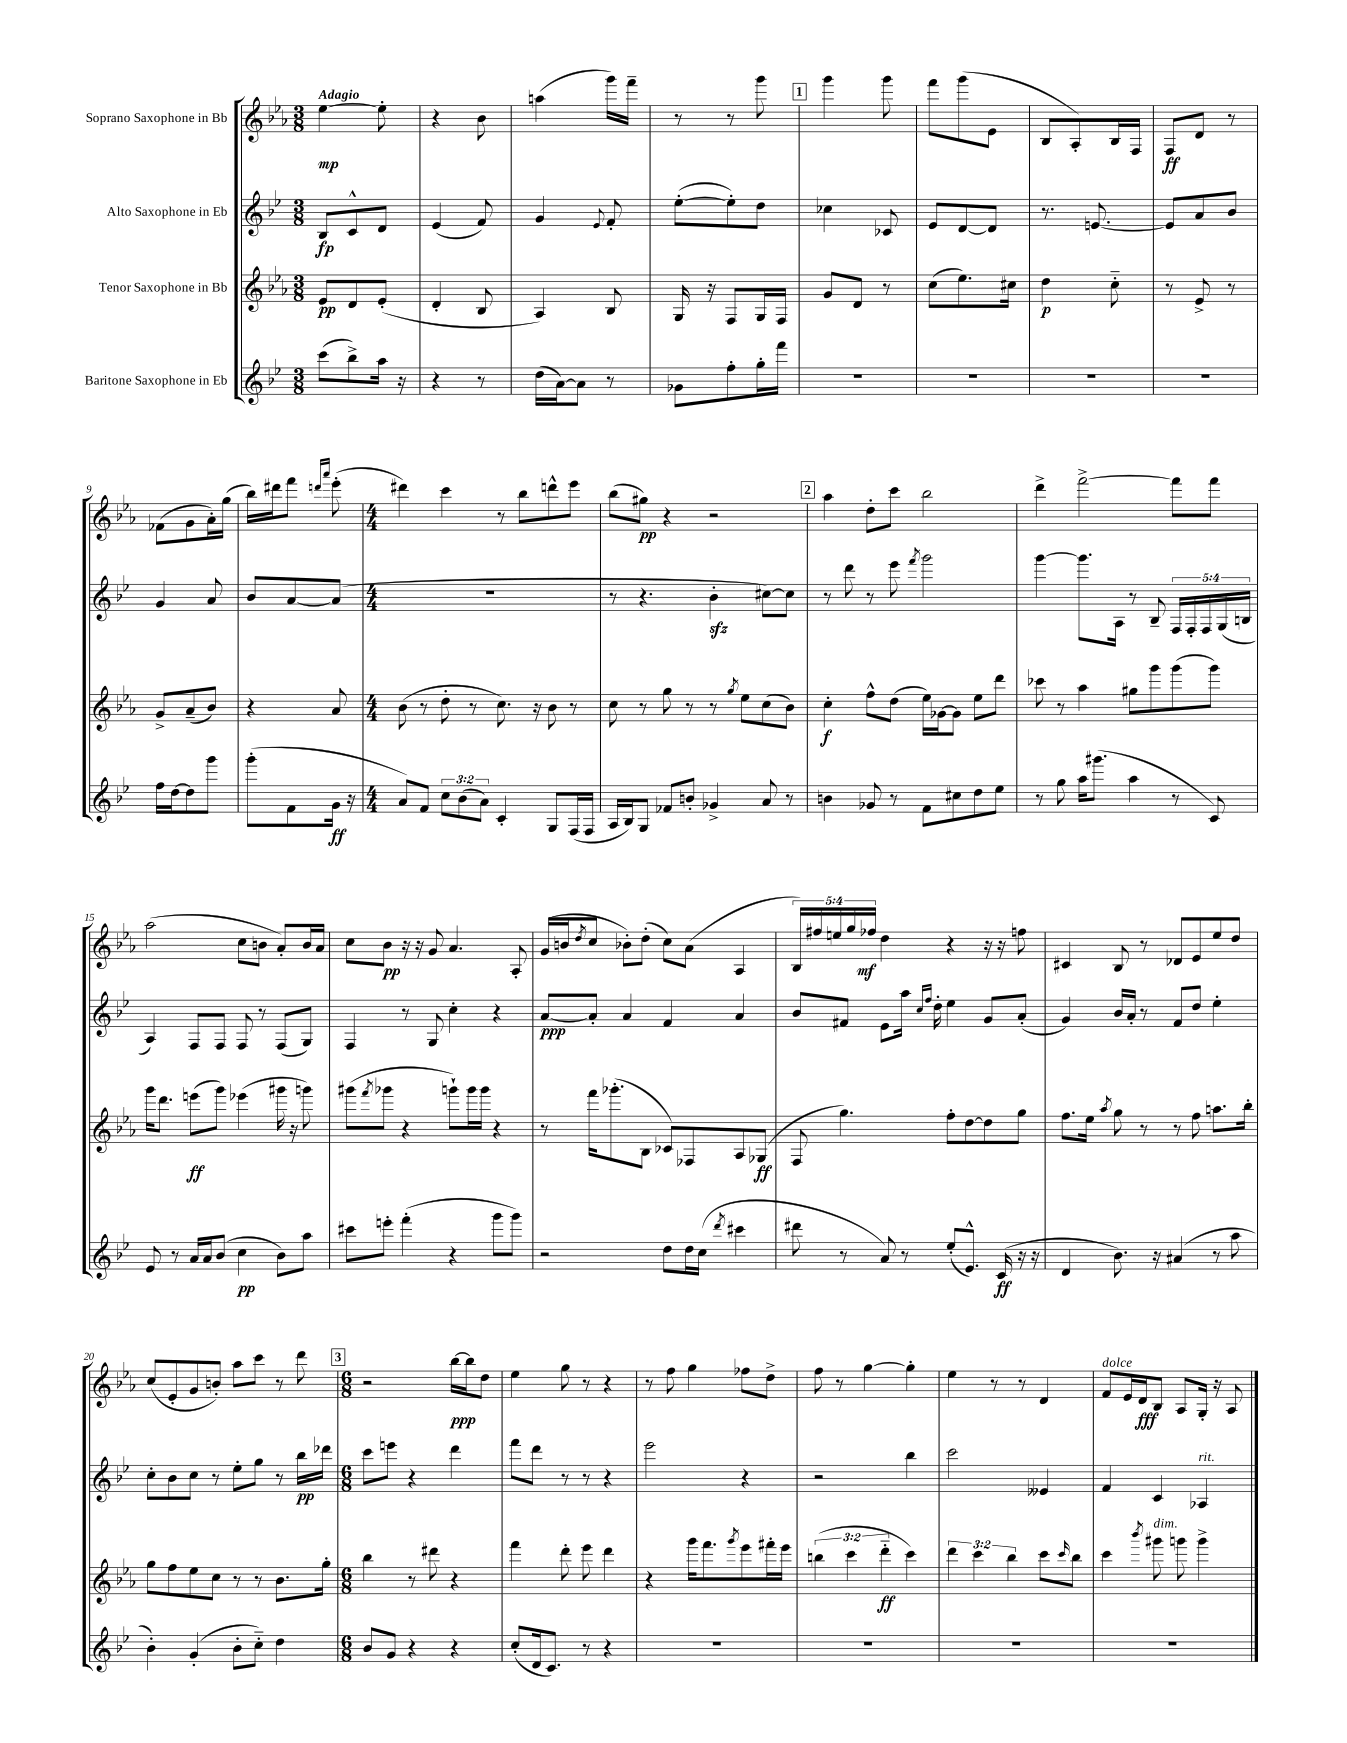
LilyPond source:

<<
\new StaffGroup <<
\new Staff = "s0" \with { instrumentName = "Soprano Saxophone in Bb" } {
    \clef treble \key ees \major \numericTimeSignature \time 3/8 \override Staff.TupletNumber.text = #tuplet-number::calc-fraction-text \tempo "Adagio"
    ees''4~\mp ees''8-. |
    r4 bes'8 |
    a''4( g'''16) f'''16-- |
    r8 r8 g'''8 |
    \mark \markup { \box "1" } g'''4 g'''8 |
    f'''8 g'''8( ees'8 |
    bes8 aes8-.) bes16 f16 |
    f8\ff d'8 r8 |
    fes'8( g'8 aes'16-.) g''16( |
    bes''16) dis'''16 f'''8 \grace { d'''16 aes'''16 } ees'''8-.( |
    \numericTimeSignature \time 4/4 dis'''4) c'''4 r8 bes''8 d'''8-^ ees'''8 |
    bes''8( gis''8\pp) r4 r2 |
    \mark \markup { \box "2" } aes''4 d''8-. c'''8 bes''2 |
    d'''4-> f'''2~-> f'''8 f'''8 |
    aes''2( c''8 b'8 aes'8-.) b'16 aes'16 |
    c''8 bes'8\pp r16 r16 g'8 aes'4. aes8-. |
    g'16( b'16 \acciaccatura { d''8 } c''8 bes'8-.) d''8-.( c''8) aes'8( aes4 |
    \tuplet 5/4 { bes16) fis''16 e''16 g''16 fes''16\mf } d''4 r4 r16 r16 f''8 |
    cis'4 bes8 r8 des'8 ees'8 ees''8 d''8 |
    c''8( ees'8-. g'8 b'8-.) aes''8 c'''8 r8 d'''8 |
    \mark \markup { \box "3" } \numericTimeSignature \time 6/8 r2 bes''16~\ppp bes''16 d''8 |
    ees''4 g''8 r8 r4 |
    r8 f''8 g''4 fes''8 d''8-> |
    f''8 r8 g''4~ g''4-. |
    ees''4 r8 r8 d'4 |
    f'8^\markup { \italic "dolce" } ees'16 d'16\fff bes8 aes8 g16-. r16 aes8 \bar "|." |
}
\new Staff = "s1" \with { instrumentName = "Alto Saxophone in Eb" } {
    \clef treble \key bes \major \numericTimeSignature \time 3/8 \override Staff.TupletNumber.text = #tuplet-number::calc-fraction-text
    bes8\fp c'8-^ d'8 |
    ees'4( f'8) |
    g'4 \appoggiatura { ees'8 } f'8-. |
    ees''8~-.( ees''8-.) d''8 |
    \mark \markup { \box "1" } ces''4 ces'8 |
    ees'8 d'8~ d'8 |
    r8. e'8.~ |
    e'8 a'8 bes'8 |
    g'4 a'8 |
    bes'8 a'8~ a'8( |
    \numericTimeSignature \time 4/4 R1 |
    r8 r4. bes'4-.\sfz cis''8~) cis''8 |
    \mark \markup { \box "2" } r8 d'''8 r8 ees'''8 \acciaccatura { f'''8 } g'''2 |
    g'''4~ g'''8. a16 r8 bes8-- \tuplet 5/4 { f16 f16-. f16 g16( b16 } |
    a4) f8 f8 f8 r8 f8( g8) |
    f4 r8 g8 c''4-. r4 |
    a'8~\ppp a'8-. a'4 f'4 a'4 |
    bes'8 fis'8 ees'8 a''16 \grace { c''16 f''16 } d''16-. ees''4 g'8 a'8-.( |
    g'4) bes'16 a'16-. r8 f'8 d''8 ees''4-. |
    c''8-. bes'8 c''8 r8 ees''8-. g''8 r8 bes''16\pp des'''16 |
    \mark \markup { \box "3" } \numericTimeSignature \time 6/8 c'''8 e'''8 r4 d'''4 |
    f'''8 d'''8 r8 r8 r4 |
    ees'''2 r4 |
    r2 bes''4 |
    c'''2 eeses'4 |
    f'4 c'4 aes4^\markup { \italic "rit." } \bar "|." |
}
\new Staff = "s2" \with { instrumentName = "Tenor Saxophone in Bb" } {
    \clef treble \key ees \major \numericTimeSignature \time 3/8 \override Staff.TupletNumber.text = #tuplet-number::calc-fraction-text
    ees'8\pp d'8 ees'8-.( |
    d'4-. bes8 |
    aes4) bes8 |
    g16 r16 f8 g16 f16 |
    \mark \markup { \box "1" } g'8 d'8 r8 |
    c''8( ees''8.) cis''16 |
    d''4\p c''8-_ |
    r8 ees'8-> r8 |
    g'8-> aes'8--( bes'8) |
    r4 aes'8 |
    \numericTimeSignature \time 4/4 bes'8( r8 d''8-. r8 c''8.) r16 bes'8 r8 |
    c''8 r8 g''8 r8 r8 \acciaccatura { g''8 } ees''8 c''8( bes'8) |
    \mark \markup { \box "2" } c''4-.\f f''8-^ d''8( ees''16) ges'16~ ges'8 ees''8 d'''8 |
    ces'''8 r8 aes''4 gis''8 g'''8 g'''8( g'''8) |
    g'''16 d'''8. e'''8\ff( g'''8) ees'''4( gis'''16 r16 g'''8) |
    gis'''8( \acciaccatura { f'''8 } ges'''8 r4 g'''8-!) g'''16 g'''16 r4 |
    r8 f'''16 ges'''8.-.( bes8 ces'8) fes8 aes8 ges8\ff( |
    f8 g''4.) f''8-. d''8~ d''8 g''8 |
    f''8. ees''16 \acciaccatura { aes''8 } g''8 r8 r8 f''8 a''8. bes''16-. |
    g''8 f''8 ees''8 c''8 r8 r8 bes'8. g''16-. |
    \mark \markup { \box "3" } \numericTimeSignature \time 6/8 bes''4 r8 dis'''8 r4 |
    f'''4 d'''8-. ees'''8 d'''4 |
    r4 g'''16 f'''8. \acciaccatura { g'''8 } ees'''8 fis'''16-. ees'''16 |
    \tuplet 3/2 { b''4( c'''4 d'''4-_\ff } c'''4) |
    \tuplet 3/2 { d'''4 c'''4 bes''4 } c'''8 \grace { c'''16 } bes''8 |
    c'''4 \acciaccatura { bes'''8 } gis'''8^\markup { \italic "dim." } g'''8 g'''4-> \bar "|." |
}
\new Staff = "s3" \with { instrumentName = "Baritone Saxophone in Eb" } {
    \clef treble \key bes \major \numericTimeSignature \time 3/8 \override Staff.TupletNumber.text = #tuplet-number::calc-fraction-text
    c'''8( bes''8->) a''16 r16 |
    r4 r8 |
    d''16( a'16~) a'8 r8 |
    ges'8 f''8-. g''16-. f'''16 |
    \mark \markup { \box "1" } R4. |
    R4. |
    R4. |
    R4. |
    f''16 d''16~ d''8 g'''8 |
    g'''8-.( f'8 g'16\ff r16 |
    \numericTimeSignature \time 4/4 a'8) f'8 \tuplet 3/2 { c''8 bes'8( a'8) } c'4-. g8 f16( f16 |
    a16 bes16) g8 fes'8 b'8-. ges'4-> a'8 r8 |
    \mark \markup { \box "2" } b'4 ges'8 r8 f'8 cis''8 d''8 ees''8 |
    r8 g''8 a''16 gis'''8.( a''4 r8 c'8) |
    ees'8 r8 a'16 a'16 bes'8( c''4\pp bes'8) a''8 |
    cis'''8 e'''8-. f'''4-.( r4 g'''8 g'''8) |
    r2 d''8 d''16 c''16( \acciaccatura { d'''8 } cis'''4 |
    dis'''8 r8 a'8) r8 ees''8-.( ees'8.-^) c'16\ff( r16 r16 |
    d'4 bes'8.) r16 ais'4( r8 a''8 |
    bes'4-.) g'4-.( bes'8-. c''8-_) d''4 |
    \mark \markup { \box "3" } \numericTimeSignature \time 6/8 bes'8 g'8 r4 r4 |
    c''8-.( d'16 c'8.) r8 r4 |
    R2. |
    R2. |
    R2. |
    R2. \bar "|." |
}
>>
>>
